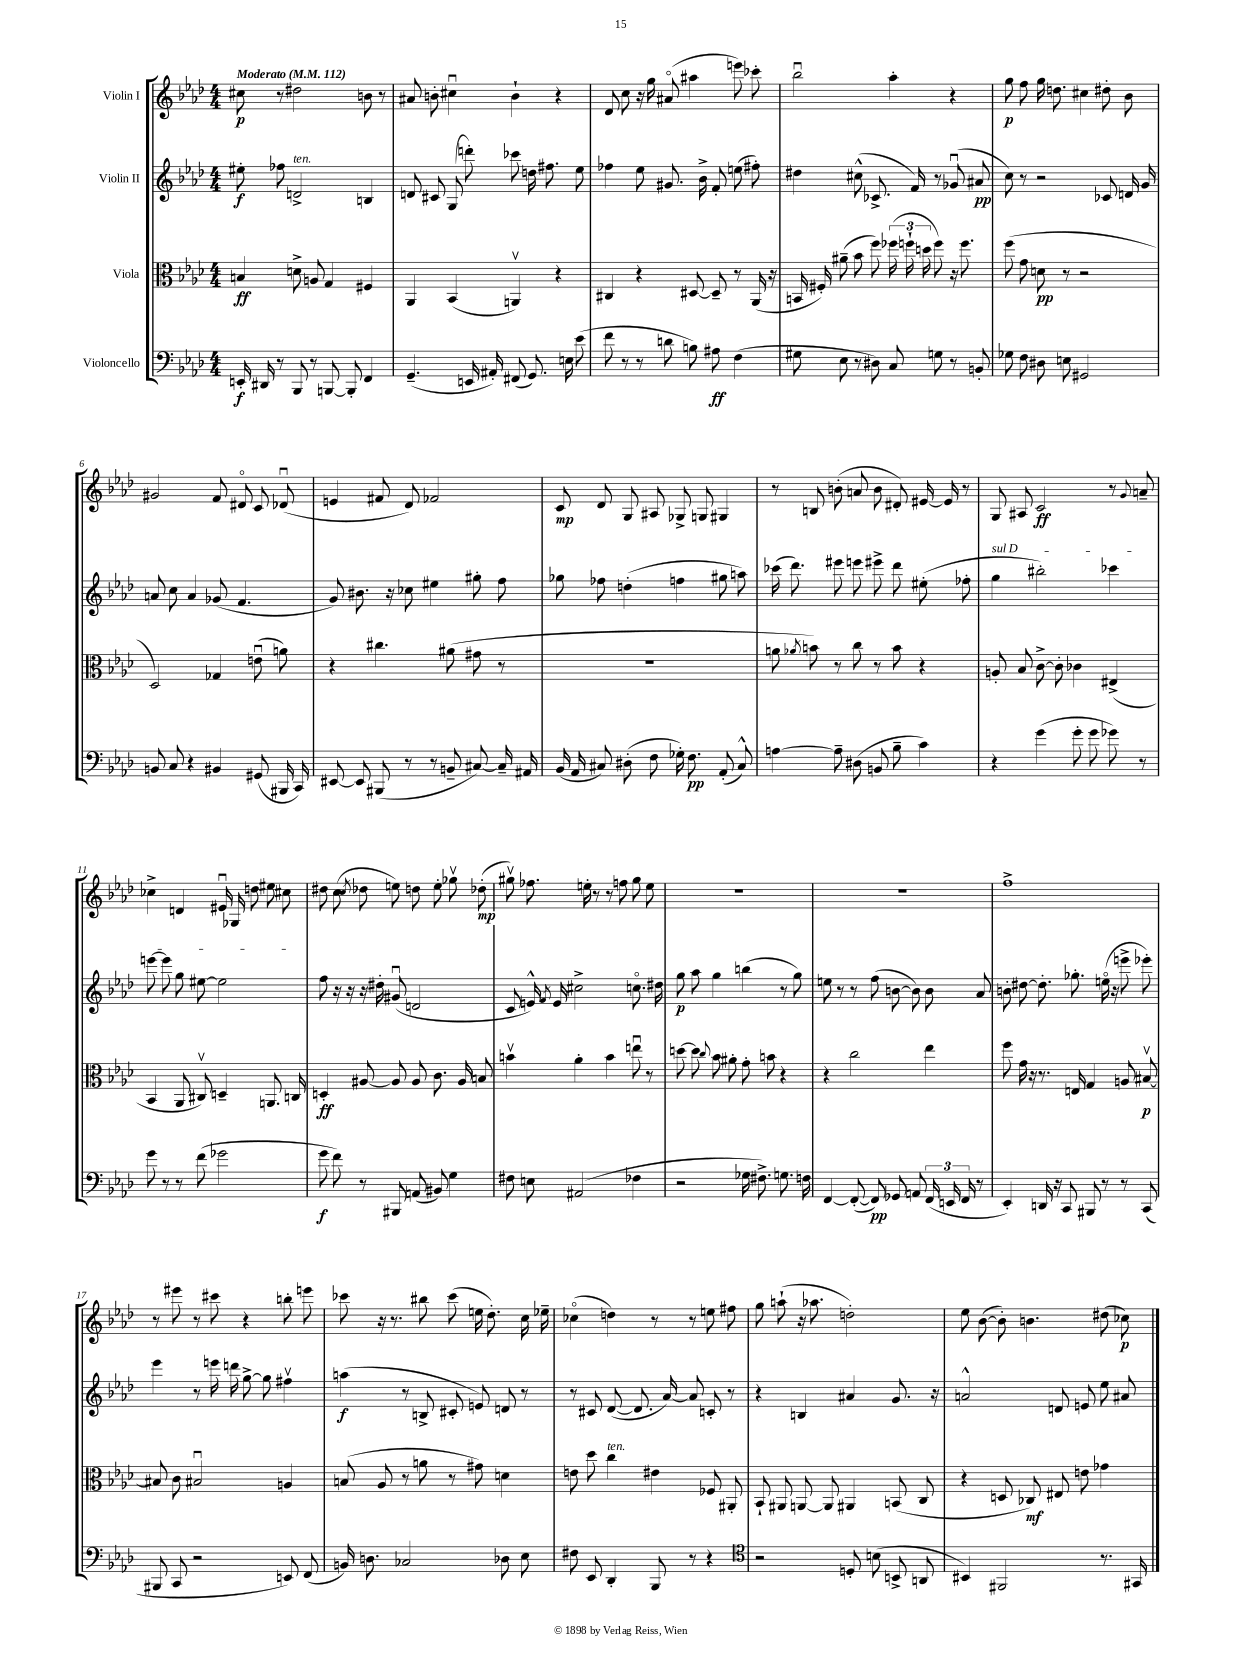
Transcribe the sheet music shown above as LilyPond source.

<<
\new StaffGroup <<
\new Staff = "s0" \with { instrumentName = "Violin I" } {
    \clef treble \key aes \major \numericTimeSignature \time 4/4 \tempo "Moderato" 4 = 112
    \autoBeamOff cis''8\p r8 dis''2 b'8 r8 |
    ais'8 b'8-. cis''4\downbow b'4-! r4 |
    des'8 c''8 r16 g''16 ais'8\flageolet( ais''4 e'''8) ces'''8-. |
    bes''2\downbow aes''4-. r4 |
    g''8\p f''8 g''16 d''8. cis''4 dis''8-. bes'8 |
    gis'2 f'8 dis'8\flageolet c'8 des'8\downbow( |
    e'4 fis'8 des'8) fes'2 |
    c'8\mp des'8 g8 ais8 ges8-> g8 gis4 |
    r8 b8 b'8-.( a'8 b'8 dis'8-.) eis'16~ eis'16 r8 |
    g8 ais8 c'2\ff r8 \appoggiatura { g'8 } a'8-- |
    ces''4-> d'4 eis'16\downbow ges16 d''8 eis''8 cis''8 |
    dis''8 c''8( \acciaccatura { c''8 } des''8 e''8) d''8 e''8-. ges''8\upbow des''8-.\mp( |
    gis''8\upbow) fes''8. e''16-. r8 r8 f''8 gis''8 e''8 |
    R1 |
    r1 |
    f''1-> |
    r8 eis'''8 r8 cis'''8 r4 b''8-. e'''8 |
    ces'''8 r16 r8. bis''8 ces'''8( e''16 des''8.-.) c''16 ees''16-- |
    ces''4\flageolet( d''4) r8 r8 e''8 fis''8 |
    g''8 a''8-!( r16 aes''8. d''2-.) |
    ees''8 bes'8~( bes'8-.) b'4. dis''8( ces''8\p) \bar "|." |
}
\new Staff = "s1" \with { instrumentName = "Violin II" } {
    \clef treble \key aes \major \numericTimeSignature \time 4/4
    \autoBeamOff eis''8-.\f fes''8 d'2->^\markup { \italic "ten." } b4 |
    d'8 cis'8 g8( d'''8-.) ces'''8 d''16 fis''8. ees''8 |
    fes''4 ees''8 gis'8. bes'16-> f'8-. e''8( fis''8-.) |
    dis''4 cis''8-^( ces'8.-> f'16) r8 ges'8\downbow( ais'8\pp |
    c''8) r8 r2 ces'8 d'16 g'16 |
    a'8 c''8 a'4 ges'8( f'4. |
    g'8) bis'8. r16 ces''8 eis''4 gis''8-. f''8 |
    ges''8 fes''8 d''4-.( f''4 gis''8 a''8) |
    ces'''16( des'''8.) eis'''8 e'''8 eis'''8-> des'''8 eis''8-.( fes''8-. |
    \once \override TextSpanner.bound-details.left.text = \markup { \italic "sul D" } g''4\startTextSpan bis''2-.) ces'''4 |
    e'''8~ e'''8 g''8 eis''8~ eis''2\stopTextSpan |
    f''8 r16 r16 r16 dis''16-. gis'8\downbow( d'2 |
    c'8 e'16-^) \acciaccatura { f'8 } e'16 cis''2-> c''8.\flageolet dis''16 |
    g''8\p aes''8 g''4 b''4( r8 g''8) |
    e''8 r8 r8 f''8( b'8~ b'8) b'8 aes'8 |
    b'8-. dis''8~ dis''8.-. ges''8.-. e''16\flageolet( r16 e'''8-> ees'''8-.) |
    ees'''4 r8 e'''16 d'''16 g''8~-> g''8 fis''4\upbow |
    a''4\f( r8 b8-> cis'8-. e'8) d'8 r8 |
    r8 cis'8 des'8~( des'8. aes'16~) aes'8 c'8-. r8 |
    r4 b4 ais'4 g'8. r16 |
    a'2-^ d'8 e'8 ees''8 ais'8 \bar "|." |
}
\new Staff = "s2" \with { instrumentName = "Viola" } {
    \clef alto \key aes \major \numericTimeSignature \time 4/4
    \autoBeamOff b4\ff d'8-> a8 g4 fis4 |
    aes,4 bes,4( a,4\upbow) r4 |
    cis4 r4 dis8~ dis8-- r8 aes,16( r16 |
    b,16 fis16-.) ais'8--( bes'8 f''8) \tuplet 3/2 { fes''16( f''16-! d''16 } f''8) r16 f''8. |
    f''8( g'8 d'8\pp r8 r2 |
    des2) ges4 e'8\downbow( a'8) |
    r4 cis''4. ais'8( gis'8 r8 |
    R1 |
    a'8 \acciaccatura { aes'8 } b'8) r8 c''8 r8 b'8 r4 |
    a8-. bes8 c'8~-> c'8-. ces'4 eis4->( |
    bes,4 aes,8 cis8\upbow) d4-- a,8. c16 |
    d4-.\ff ais8~ ais8 ais8 c'8. ais16 b8 |
    b'4\upbow aes'4-. b'4 e''8\downbow r8 |
    d''8~ d''8 \appoggiatura { c''8 } bes'8 ais'8-. g'8-. b'8 r4 |
    r4 c''2 ees''4 |
    f''8 g'16 r16 r8. e16 g4 a8 bis8~\upbow\p |
    bis8 c'8 bis2\downbow a4 |
    b8( aes8 r8 a'8 r8 gis'8) d'4 |
    e'8 des''8 c''4^\markup { \italic "ten." } eis'4 fes8 ais,8-. |
    bes,8-! ais,8 a,8~ a,8 ais,4 b,8( c8 |
    r4 d8 ces8\mf) eis8 e'8 ges'4 \bar "|." |
}
\new Staff = "s3" \with { instrumentName = "Violoncello" } {
    \clef bass \key aes \major \numericTimeSignature \time 4/4
    \autoBeamOff e,16-.\f dis,16 r8 bes,,8 r8 b,,8~ b,,8-. f,4 |
    g,4.--( e,16 ais,16-.) fis,8( g,8.) e16 ees'8( |
    f'8 r8 r8 d'8 b8) ais8\ff f4( |
    gis8 ees8 r8 dis8) c8 g8 r8 b,8-. |
    ges8 f8 dis8 e8 gis,2 |
    b,8 c8 r4 bis,4 gis,8( bis,,16 c,16) |
    eis,8~ eis,8 bis,,8( r8 r8 b,8-- cis8~) cis16-- ais,16 |
    bes,16( aes,16 cis8) dis8-.( f8 ges16-.) f8.\pp aes,8-.( cis8-^) |
    a4~ a8-- dis8( b,8 bes8-- c'4) |
    r4 g'4( g'8-. g'8 ges'8) r8 |
    g'8 r8 r8 f'8( ges'2 |
    g'8\f f'8) r8 bis,,8 a,8( bis,8) g4 |
    fis8 e8 ais,2( fes4 |
    r2 ges16 fis8.->) g8. f16 |
    f,4~ f,8~-.( f,8\pp) ges,8 a,8 \tuplet 3/2 { f,16( e,16 f,16 } r8 |
    ees,4-.) d,16 r16 c,8 bis,,8 r8 r8 c,8( |
    bis,,8 c,8 r2 e,8) f,8( |
    b,16) d8. ces2 des8 ees8 |
    fis8 ees,8 des,4-. bes,,8 r8 r4 |
    \clef tenor r2 d8-. b8( b,8-> a,8 |
    bis,4) fis,2 r8. gis,16 \bar "|." |
}
>>
>>
